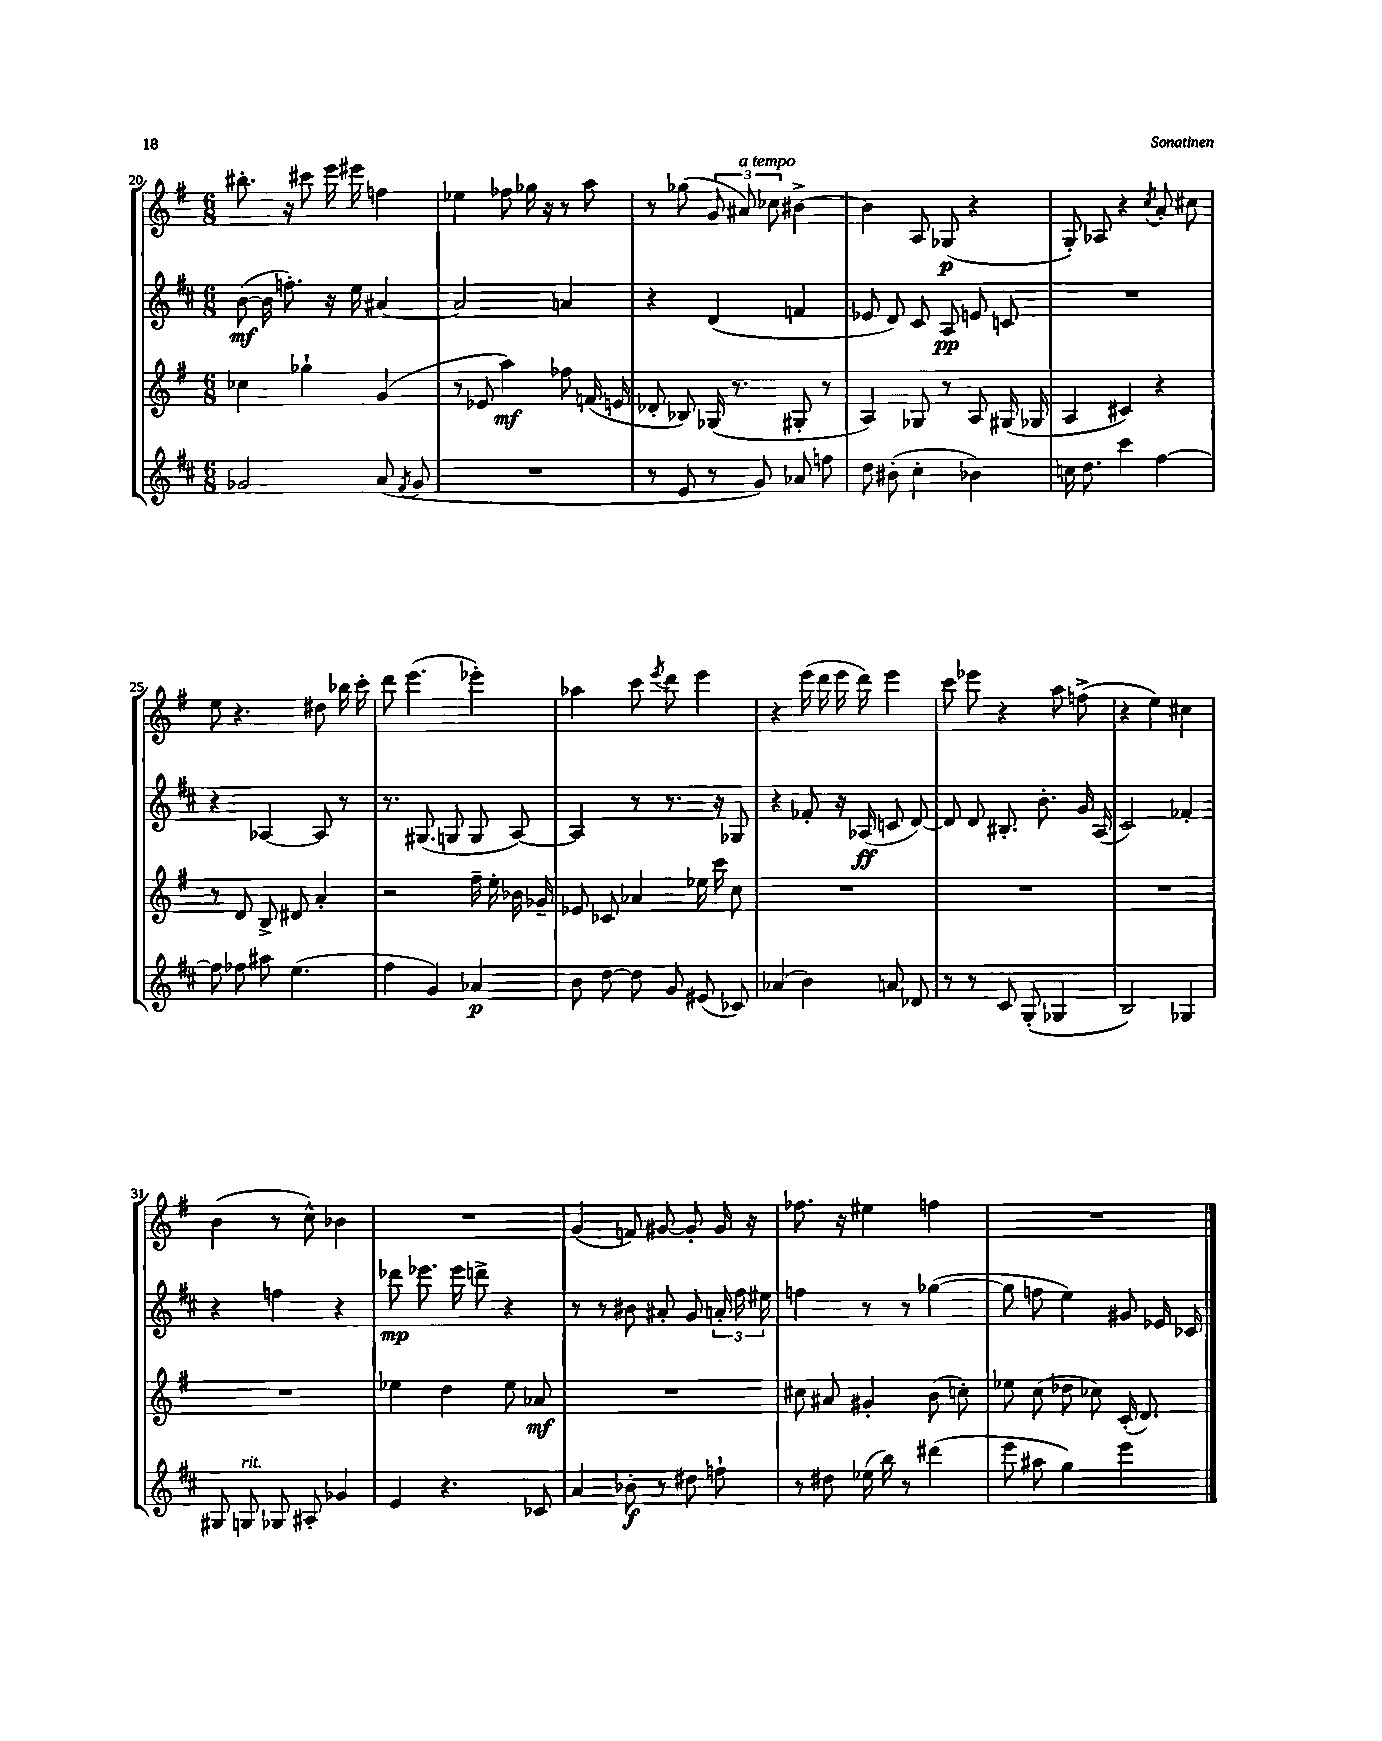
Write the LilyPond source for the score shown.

<<
\new StaffGroup <<
\new Staff = "s0" {
    \clef treble \key g \major \numericTimeSignature \time 6/8
    \autoBeamOff bis''8.-. r16 cis'''8 e'''16 eis'''16 f''4 |
    ees''4 fes''8 ges''16 r16 r8 a''8 |
    r8 ges''8( \tuplet 3/2 { g'8 ais'8^\markup { \italic "a tempo" }) ces''8 } bis'4~-> |
    bis'4 a8 ges8\p( r4 |
    g8-.) aes8 r4 \acciaccatura { c''8 } a'8-. cis''8 |
    e''8 r4. dis''8 bes''16 c'''16-. |
    d'''8 e'''4.( ees'''4-.) |
    aes''4 c'''8 \acciaccatura { e'''8 } d'''8 e'''4 |
    r4 e'''16( d'''16 e'''16 d'''16) e'''4 |
    c'''8 ees'''8 r4 a''8 f''8->( |
    r4 e''4) cis''4 |
    b'4( r8 c''8-^) bes'4 |
    R2. |
    g'4( f'8) gis'8~ gis'8-. gis'16 r16 |
    fes''8. r16 eis''4 f''4 |
    R2. \bar "|." |
}
\new Staff = "s1" {
    \clef treble \key d \major \numericTimeSignature \time 6/8
    \autoBeamOff b'8~\mf( b'16 f''8.-.) r16 e''16 ais'4~ |
    ais'2 a'4 |
    r4 d'4( f'4 |
    ees'8 d'8) cis'8 a8\pp e'8 c'8 |
    R2. |
    r4 aes4~ aes8 r8 |
    r8. gis8.( g8 g8 a8~) |
    a4 r8 r8. r16 ges8 |
    r4 fes'8-. r16 aes16\ff( c'8 d'8~) |
    d'8 d'8 bis8.-. b'8.-. g'16 a16( |
    cis'2) fes'4-. |
    r4 f''4 r4 |
    des'''8\mp ees'''8. ees'''16 d'''8-> r4 |
    r8 r8 bis'8 ais'8-. g'8 \tuplet 3/2 { a'16-. fis''16 eis''16 } |
    f''4 r8 r8 ges''4~( |
    ges''8 f''8 e''4) gis'8 ees'16 ces'16 \bar "|." |
}
\new Staff = "s2" {
    \clef treble \key g \major \numericTimeSignature \time 6/8
    \autoBeamOff ces''4 ges''4-! g'4( |
    r8 ees'8 a''4\mf) fes''8 f'16( e'16 |
    des'8-. bes8) ges16( r8. gis8-. r8 |
    a4) ges8 r8 a8 gis16( ges16 |
    a4 cis'4) r4 |
    r8 d'8 b8-> dis'8 a'4-. |
    r2 fis''16-- e''16-. bes'16 ges'16-- |
    ees'8 ces'8 aes'4 ees''16 c'''16 c''8 |
    R2. |
    R2. |
    R2. |
    R2. |
    ees''4 d''4 ees''8 aes'8\mf |
    R2. |
    cis''8 ais'8 gis'4-. b'8( c''8-.) |
    ees''8 c''8( des''8 ces''8) c'16-.( d'8.) \bar "|." |
}
\new Staff = "s3" {
    \clef treble \key d \major \numericTimeSignature \time 6/8
    \autoBeamOff ges'2 a'8( \acciaccatura { fis'8 } ges'8 |
    R2. |
    r8 e'8 r8 g'8) aes'8 f''8 |
    d''8 bis'8-.( cis''4-. bes'4) |
    c''16 d''8. cis'''4 fis''4~ |
    fis''8 fes''8 ais''8 e''4.( |
    fis''4 g'4) aes'4\p |
    b'8 d''8~ d''8 g'8 eis'8( ces'8) |
    aes'4( b'4) a'8 des'8 |
    r8 r8 cis'8 g8-.( ges4 |
    b2) ges4 |
    gis8 g8^\markup { \italic "rit." } ges8 ais8-. ges'4 |
    e'4 r4. ces'8 |
    a'4 bes'8-.\f r8 dis''8 f''8-! |
    r8 dis''8 ees''16( b''16) r8 dis'''4( |
    e'''8 ais''8 g''4) e'''4 \bar "|." |
}
>>
>>
\layout { \context { \Score currentBarNumber = #20 } }
